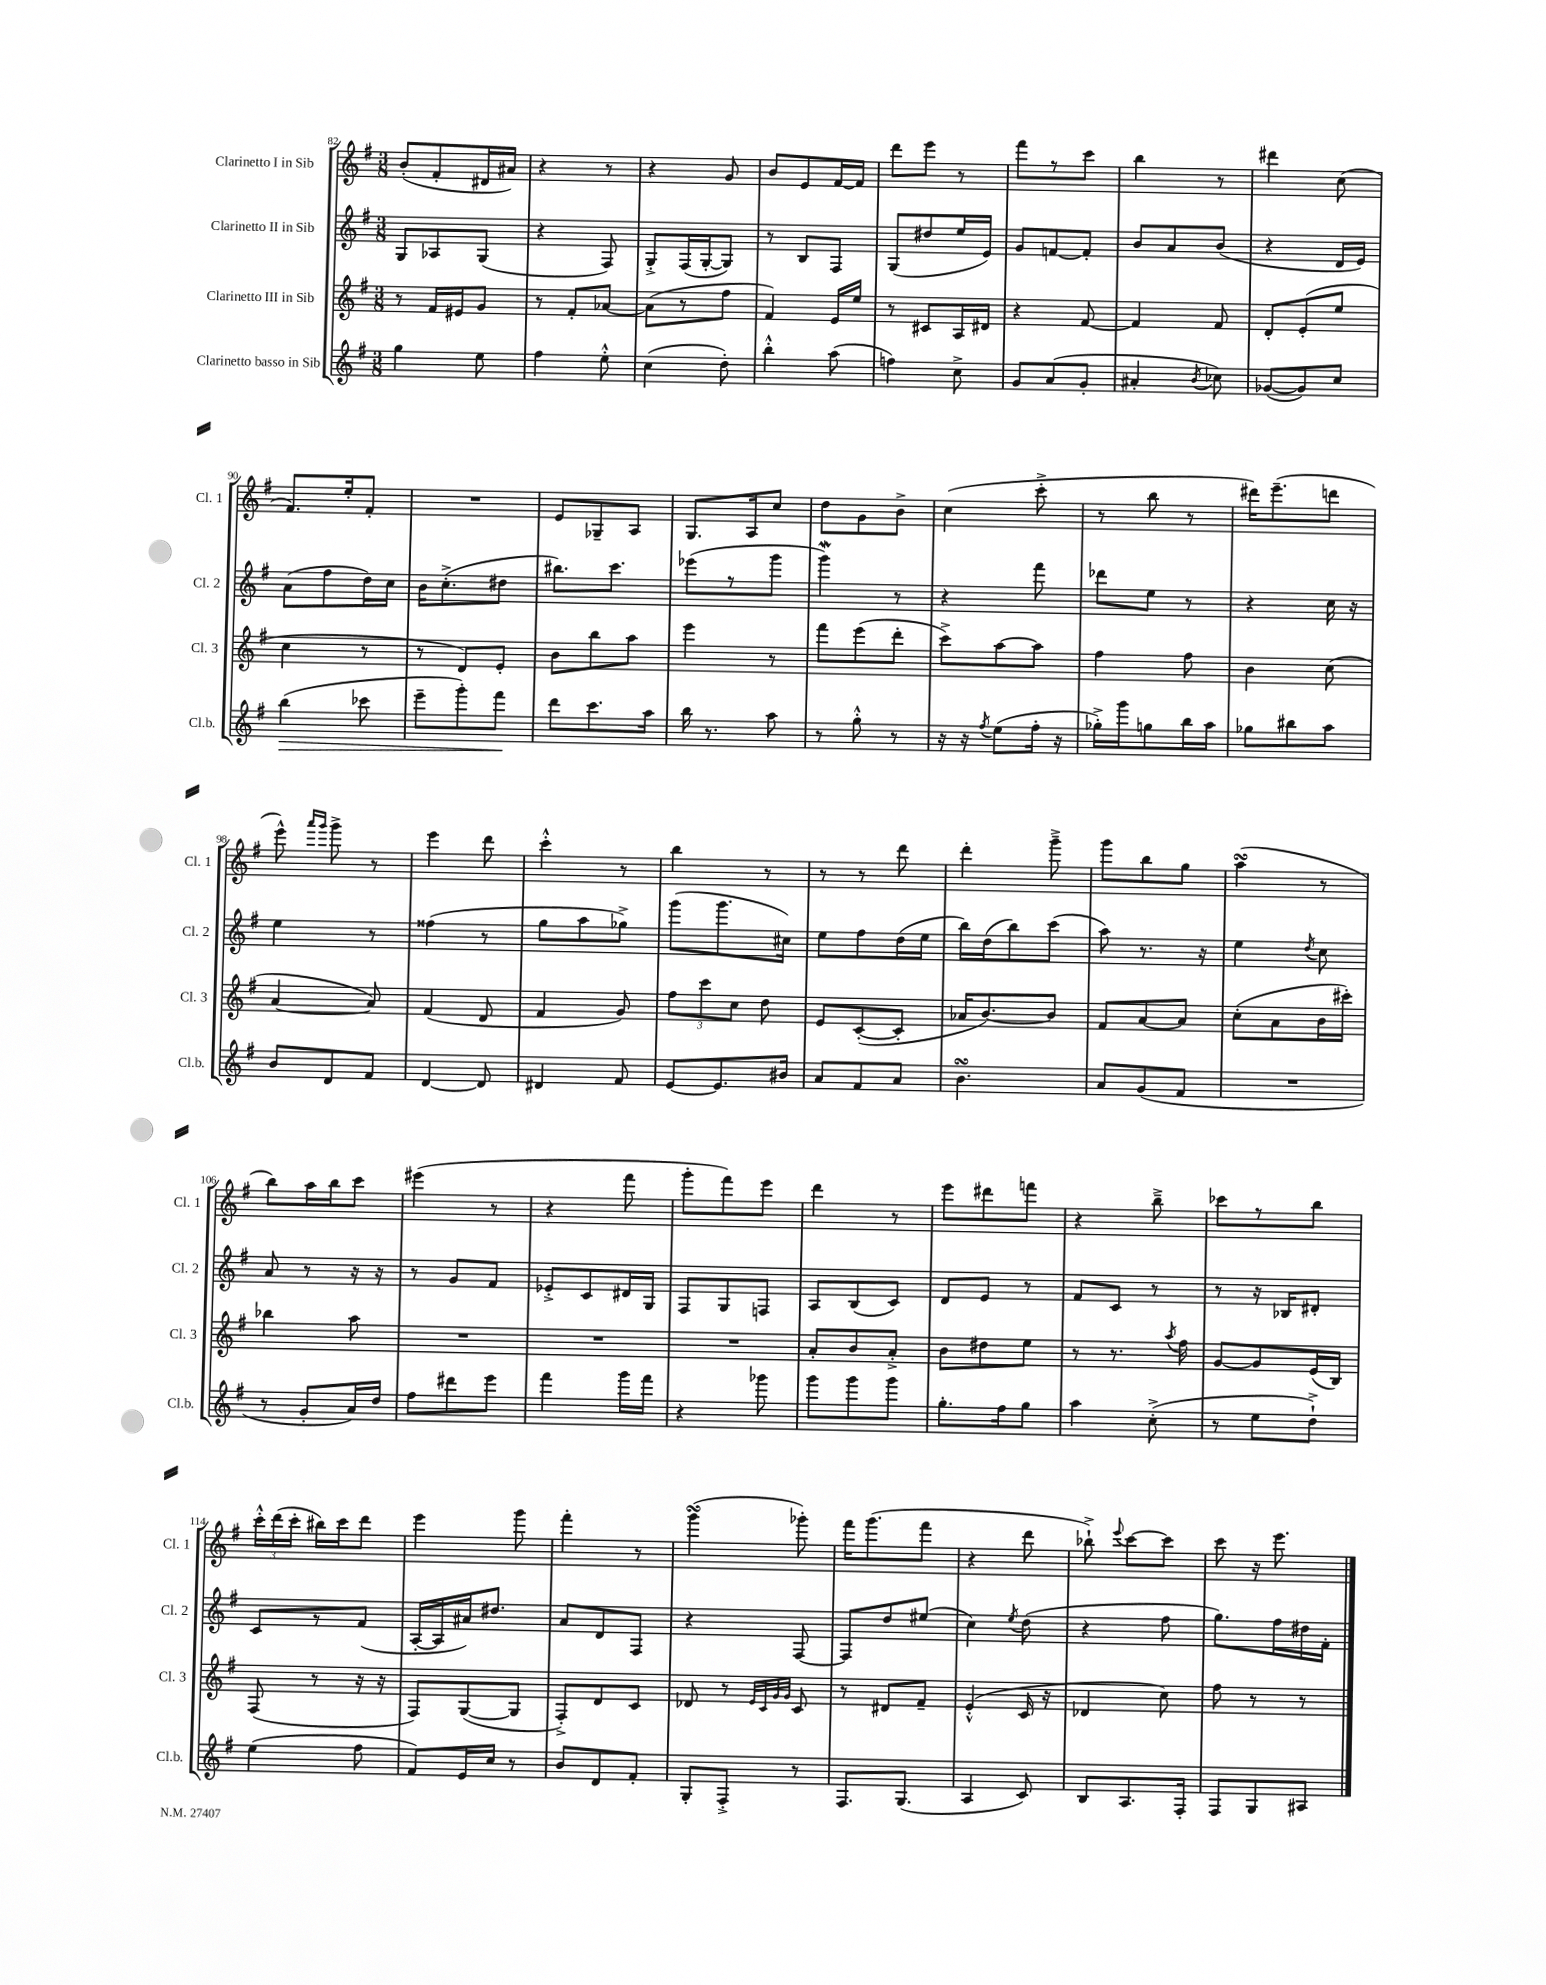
<<
\new StaffGroup <<
\new Staff = "s0" \with { instrumentName = "Clarinetto I in Sib" shortInstrumentName = "Cl. 1" } {
    \clef treble \key g \major \numericTimeSignature \time 3/8
    \autoBeamOff b'8[-.( fis'8-. dis'16 ais'16]) |
    r4 r8 |
    r4 g'8 |
    b'8[ e'8 fis'16~ fis'16] |
    d'''8[ e'''8] r8 |
    fis'''8[ r8 c'''8] |
    b''4 r8 |
    dis'''4 c''8( |
    fis'8.[) e''16-. fis'8]-. |
    R4. |
    e'8[ ges8-- a8] |
    g8.[ a16 c''8] |
    d''8[ g'8 b'8]-> |
    c''4( c'''8-.-> |
    r8 b''8 r8 |
    dis'''16[) e'''8.--( d'''8] |
    e'''8-^) \grace { a'''16[ g'''16] } g'''8-> r8 |
    e'''4 d'''8 |
    c'''4-.-^ r8 |
    b''4 r8 |
    r8 r8 d'''8 |
    d'''4-. g'''8---> |
    g'''8[ b''8 g''8] |
    a''4\turn( r8 |
    b''8[) a''16 b''16 c'''8] |
    eis'''4( r8 |
    r4 fis'''8 |
    g'''8[-. fis'''8) e'''8] |
    d'''4 r8 |
    e'''8[ dis'''8 f'''8] |
    r4 b''8---> |
    ces'''8[ r8 b''8] |
    \tuplet 3/2 { c'''16[-.-^ d'''16( c'''16]-. } bis''16[) c'''16 d'''8] |
    e'''4 g'''8 |
    fis'''4-. r8 |
    g'''4\turn( ges'''8-.) |
    fis'''16[ g'''8.( fis'''8] |
    r4 d'''8 |
    bes''8-!->) \appoggiatura { e'''8 } c'''8[~ c'''8] |
    c'''8 r16 e'''8. \bar "|." |
}
\new Staff = "s1" \with { instrumentName = "Clarinetto II in Sib" shortInstrumentName = "Cl. 2" } {
    \clef treble \key g \major \numericTimeSignature \time 3/8
    \autoBeamOff g8[ aes8 g8]( |
    r4 fis8) |
    g8[-.-> fis16( g16~-. g8]) |
    r8 b8[ fis8] |
    g8[( dis''8 e''16 e'16]) |
    g'8[ f'8~ f'8]-. |
    b'8[ a'8 b'8]( |
    r4 d'16[ e'16]) |
    a'8[( fis''8 d''16) c''16] |
    b'16[ c''8.-.->( dis''8] |
    bis''8.[) c'''8.] |
    ees'''8[( r8 g'''8] |
    g'''4\mordent) r8 |
    r4 fis'''8 |
    des'''8[ e''8] r8 |
    r4 c''16 r16 |
    e''4 r8 |
    fisis''4( r8 |
    g''8[ a''8 ges''8]->) |
    g'''8[( g'''8. cis''16]) |
    e''8[ fis''8 d''16( e''16] |
    b''16[) d''16( b''8) c'''8]( |
    a''8) r8. r16 |
    e''4 \acciaccatura { d''8 } c''8 |
    a'8 r8 r16 r16 |
    r8 g'8[ fis'8] |
    ees'8[-.-> c'8 dis'16 g16] |
    fis8[ g8 f8] |
    a8[ b8( c'8]) |
    d'8[ e'8] r8 |
    fis'8[ c'8] r8 |
    r8 r16 bes16[ dis'8]-. |
    c'8[ r8 fis'8]( |
    a16[~-. a16 ais'16) dis''8.] |
    a'8[ d'8 fis8] |
    r4 fis8~ |
    fis8[ d''8 eis''8]( |
    c''4) \acciaccatura { e''8 } d''8( |
    r4 fis''8 |
    g''8.[) fis''16 dis''16 fis'16]-. \bar "|." |
}
\new Staff = "s2" \with { instrumentName = "Clarinetto III in Sib" shortInstrumentName = "Cl. 3" } {
    \clef treble \key g \major \numericTimeSignature \time 3/8
    \autoBeamOff r8 fis'16[ eis'16 g'8] |
    r8 fis'8[-. aes'8]~ |
    aes'8[( r8 fis''8] |
    fis'4) e'16[ e''16] |
    r8 cis'8[ a16 dis'16] |
    r4 fis'8~ |
    fis'4 fis'8 |
    d'8[-. e'8-.( e''8] |
    c''4 r8 |
    r8 d'8[) e'8]-. |
    b'8[ b''8 a''8] |
    e'''4 r8 |
    fis'''8[ e'''8( d'''8]-. |
    c'''8[->) a''8~ a''8] |
    fis''4 fis''8 |
    b'4 c''8( |
    a'4~ a'8) |
    fis'4( d'8 |
    fis'4 g'8) |
    \tuplet 3/2 { fis''8[ c'''8 c''8] } d''8 |
    e'8[ c'8~-.( c'8]-. |
    aes'16[ b'8.~) b'8] |
    fis'8[ a'8~ a'8] |
    c''8[-.( a'8 b'16 cis'''16]-.) |
    bes''4 a''8 |
    R4. |
    R4. |
    R4. |
    a'8[-. b'8 a'8]-.-> |
    b'8[ dis''8 e''8] |
    r8 r8. \acciaccatura { a''8 } fis''16 |
    g'8[~ g'8 e'16( b16]) |
    fis8( r8 r16 r16 |
    fis8[) g8~( g8] |
    fis8[-.->) d'8 c'8] |
    des'8 r8 \grace { e'32[ c'32 g'32 g'32] } c'8 |
    r8 dis'8[ fis'8]-- |
    e'4-.-^( c'16 r16 |
    des'4 c''8) |
    fis''8 r8 r8 \bar "|." |
}
\new Staff = "s3" \with { instrumentName = "Clarinetto basso in Sib" shortInstrumentName = "Cl.b." } {
    \clef treble \key g \major \numericTimeSignature \time 3/8
    \autoBeamOff g''4 e''8 |
    fis''4 e''8-.-^ |
    c''4( d''8-.) |
    b''4-.-^ a''8( |
    f''4) c''8-> |
    g'8[ a'8( g'8]-. |
    ais'4-. \acciaccatura { b'8 } ces''8) |
    ges'8[~( ges'8) c''8] |
    b''4\>( ces'''8 |
    e'''8[-- g'''8-.) fis'''8]\! |
    d'''8[ c'''8. a''16] |
    b''16 r8. a''8 |
    r8 g''8-.-^ r8 |
    r16 r16 \acciaccatura { fis''8 } e''8[( fis''16]-. r16 |
    ges''16[-.->) g'''16 g''8 b''16 a''16] |
    ges''8[ bis''8 a''8] |
    b'8[ d'8 fis'8] |
    d'4~ d'8 |
    dis'4 fis'8 |
    e'8[~ e'8. bis'16] |
    a'8[ fis'8 a'8] |
    b'4.\turn |
    a'8[ g'8( fis'8] |
    R4. |
    r8 g'8[-. a'16) d''16] |
    fis''8[ dis'''8 e'''8] |
    fis'''4 g'''16[ fis'''16] |
    r4 ges'''8 |
    g'''8[ g'''8 g'''8] |
    g''8.[-. fis''16 g''8] |
    a''4 c''8-.->( |
    r8 e''8[ d''8]-!->) |
    e''4( fis''8 |
    fis'8[) e'16 c''16] r8 |
    b'8[ d'8 fis'8]-. |
    g8[-. fis8]-.-> r8 |
    fis8.[ g8.]( |
    a4 c'8) |
    b8[ a8. fis16]-. |
    fis8[ g8 ais8] \bar "|." |
}
>>
>>
\layout { \context { \Score currentBarNumber = #82 } }
